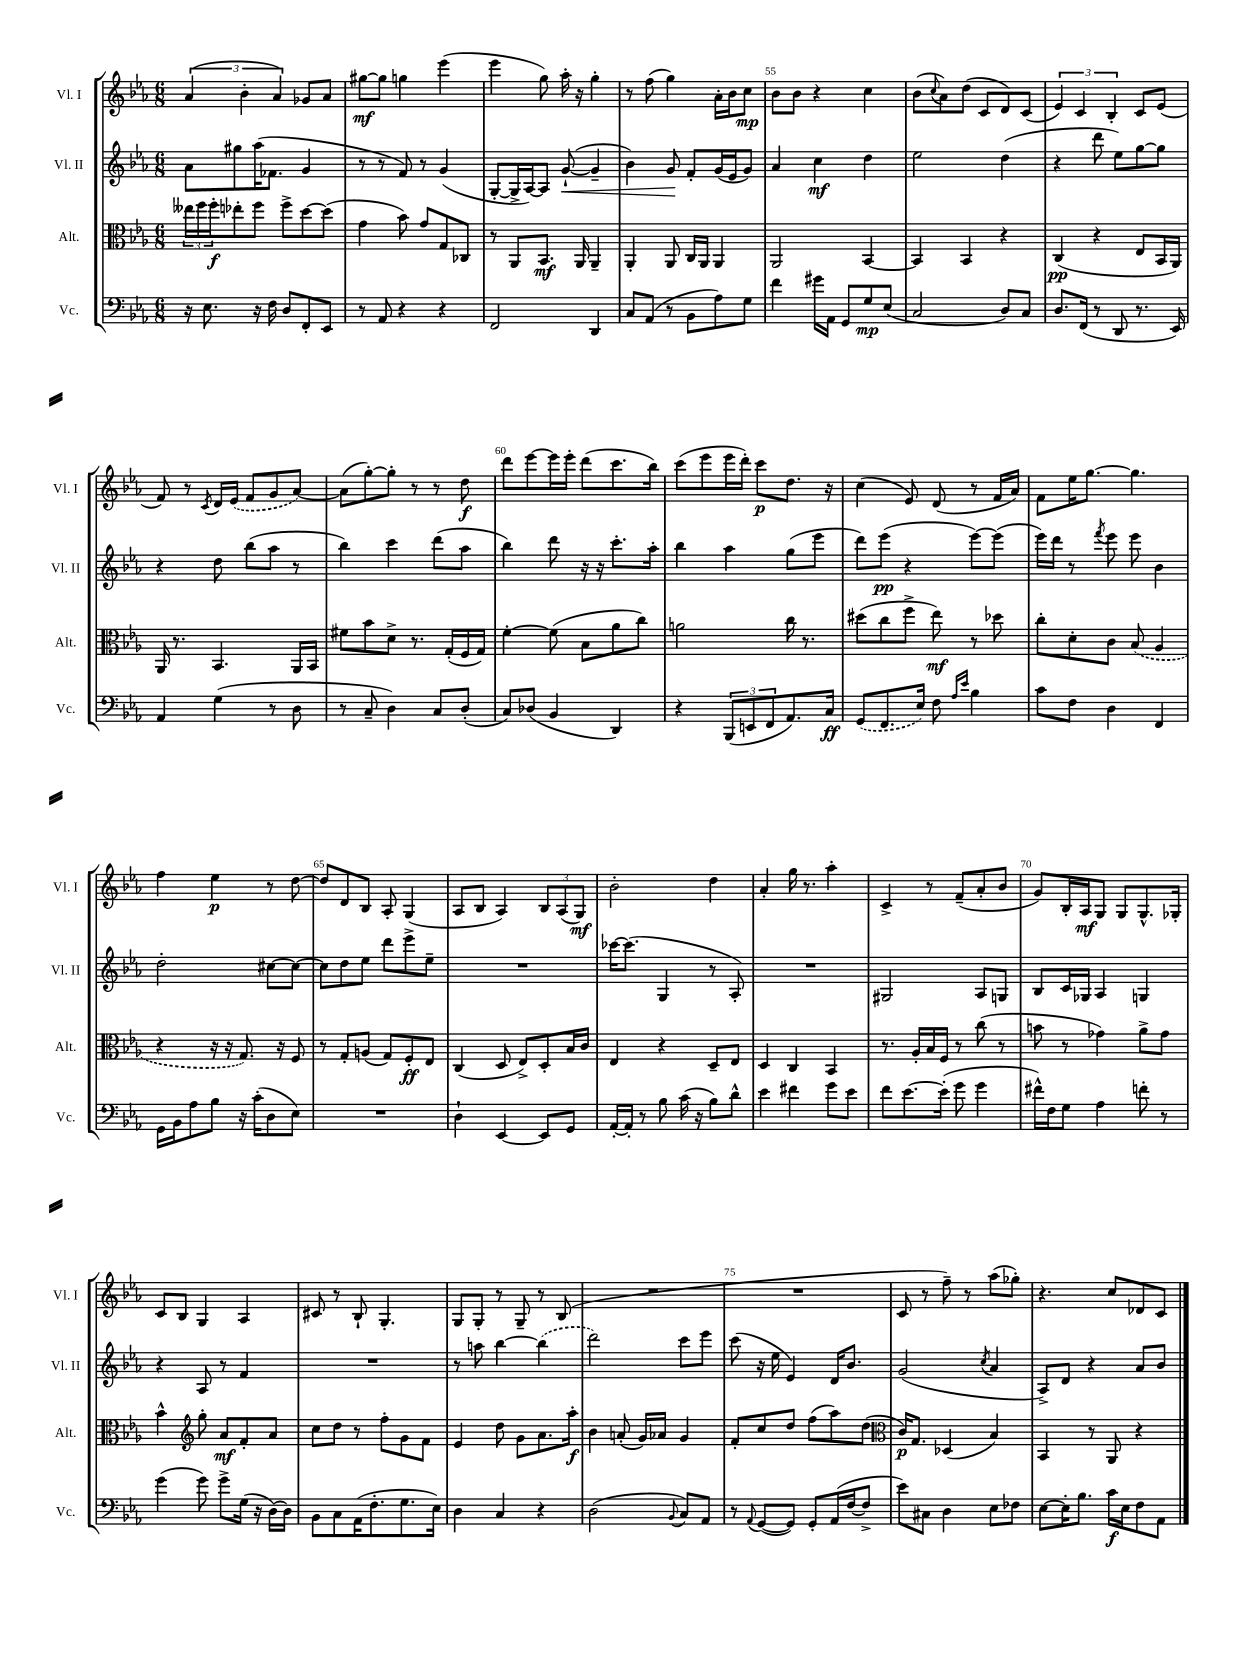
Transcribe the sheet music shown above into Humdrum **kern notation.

**kern	**kern	**kern	**kern
*staff4	*staff3	*staff2	*staff1
*clefF4	*clefC3	*clefG2	*clefG2
*k[b-e-a-]	*k[b-e-a-]	*k[b-e-a-]	*k[b-e-a-]
*M6/8	*M6/8	*M6/8	*M6/8
16r	24ee--\LL	8a-\L	(6a-/
.	24ff\	.	.
8.E-\	.	.	.
.	24ff'\J	.	.
.	8ee-'\	8gg#\	.
.	.	.	6b-'\
16r	8ff\J	(16aa-\K	.
16F\	.	8.f-\J	.
.	.	.	6a-/)
8D/L	8ff^\L	.	.
8FF'/	[8dd\	4g/	8g-/L
8EE-/J	(8dd\]J	.	8a-/J
=	=	=	=
8r	4g\	8r	[8gg#\L
8AA-/	.	8r	8gg#\]J
4r	8b-\)	8f/)	4gg\
.	8g/L	8r	.
4r	8G/	(4g/	(4eee-\
.	8C-/J	.	.
=	=	=	=
2FF/	8r	[8G'/L	4eee-\
.	8AA-/L	16G^/]L	.
.	.	[16A-/J)	.
.	8.BB-/J	8A-/]J	8gg\)
.	.	([8g`/	16aa-'\
.	16AA-/	.	16r
4DD/	4AA-~/	4g~/]	4gg'\
=	=	=	=
8C/L	4AA-'/	4b-\)	8r
(8AA-/J	.	.	(8ff\
8r	8AA-/	8g/	4gg\)
8BB-\L	16C/LL	8f'/L	.
.	16AA-/JJ	.	.
8A-\)	4AA-/	(16g/L	16a-'\LL
.	.	16e-/J	16b-\J
8G\J	.	8g/J)	8cc\J
=	=	=	=
4f\	2AA-/	4a-/	8b-\L
.	.	.	8b-\J
16g#\LL	.	4cc\	4r
16AA-\JJ	.	.	.
8GG/L	.	.	.
8G/	[4BB-/	4dd\	4cc\
(8E-/J	.	.	.
=	=	=	=
2C/	4BB-/]	2ee-\	(8b-\L
.	.	.	8qqcc/
.	.	.	8a-\)
.	4BB-/	.	(8dd\J
.	.	.	8c/L
8D/L)	4r	(4dd\	8d/)
8C/J	.	.	(8c/J
=	=	=	=
8.D/L	(4C/	4r	6e-/)
.	.	.	6c/
(16FF/Jk	.	.	.
8r	4r	8ddd\	.
.	.	.	6B-'/
8DD/	.	8ee-\L)	.
8.r	8E-/L	[8gg\	8c/L
.	16BB-/L	8gg\]J	(8e-/J
16EE-/)	16AA-/JJ)	.	.
=	=	=	=
4AA-/	16AA-/	4r	8f/)
.	8.r	.	.
.	.	.	8r
.	.	.	8qc/
(4G\	4.BB-/	8dd\	16d/LL
.	.	.	(16e-/JJ
.	.	(8bb-\L	8f/L
8r	.	8aa-\J	8g/
8D\	16AA-/LL	8r	[8a-/J)
.	16BB-/JJ	.	.
=	=	=	=
8r	8f#\L	4bb-\)	(8a-\]L
8C~/	8b-\	.	[8gg'\)
4D\)	8d^\J	4ccc\	8gg'\]J
.	8.r	.	8r
8C/L	.	(8ddd\L	8r
.	(16G'/LL	.	.
(8D'/J	16F/	8aa-\J	8dd\
.	16G/JJ)	.	.
=	=	=	=
8C/L)	[4f'\	4bb-\)	8ddd\L
(8D-/J	.	.	[8eee-\
4BB-/	(8f\]	8ddd\	16eee-\]L
.	.	.	16eee-'\JJ
.	8B-\L	16r	(8ddd\L
.	.	16r	.
4DD/)	8a-\	8.ccc'\L	8.ccc\
.	8cc\J)	.	.
.	.	16aa-'\Jk	16bb-\Jk)
=	=	=	=
4r	2a\	4bb-\	(8ccc\L
.	.	.	8eee-\
(12BBB-/L	.	4aa-\	16eee-\L
.	.	.	16ddd'\JJ)
12EE/	.	.	.
.	.	.	8ccc\L
12FF/	.	.	.
8.AA-/)	16cc\	(8gg\L	8.dd\J
.	8.r	.	.
.	.	8eee-\J	.
16C/Jk	.	.	16r
=	=	=	=
(8GG/L	(8dd#\L	8ddd\L)	(4cc\
8.FF/	8cc\	(8eee-\J	.
.	8ff^\J	4r	8e-/)
16E-/Jk)	.	.	.
8F\	8ee-\)	.	(8d/
16qqA-/LL	.	.	.
16qqe-/JJ	.	.	.
4B-\	8r	[8eee-\L)	8r
.	8dd-\	(8eee-\]J	16f/LL
.	.	.	16a-/JJ)
=	=	=	=
8c\L	8cc'\L	16eee-\LL)	8f\L
.	.	16ddd\JJ	.
8F\J	8d'\	8r	16ee-\K
.	.	.	[8.gg\J
.	.	8qfff/	.
4D\	8c\J	8eee-\	.
.	(8B-/	8eee-\	4.gg\]
4FF/	4A-/	4b-\	.
=	=	=	=
16GG\LL	4r	2dd'\	4ff\
16BB-\J	.	.	.
8A-\	.	.	.
8B-\J	16r	.	4ee-\
.	16r	.	.
16r	8.G/)	.	.
(16c'\LK	.	.	.
8D\	.	[8cc#\L	8r
.	16r	.	.
8E-\J)	8F/	8cc#\_J	[8dd\
=	=	=	=
2.r	8r	8cc#\]L	8dd/]L
.	8G'/L	8dd\	8d/
.	(8A/J	8ee-\J	8B-/J
.	8G/L)	8ddd\L	8A-'/
.	8F'/	8eee-^\	(4G/
.	8E-/J	8ee-~\J	.
=	=	=	=
4D`\	(4C/	2.r	8A-/L
.	.	.	8B-/J
[4EE-/	8D/	.	4A-/)
.	8E-^/L)	.	.
8EE-/]L	8D'/	.	12B-/L
.	.	.	(12A-/
8GG/J	16B-/L	.	.
.	.	.	12G/J)
.	16c/JJ	.	.
=	=	=	=
[16AA-'/LL	4E-/	[16ccc-\LK	2b-'\
16AA-'/]JJ	.	(8.ccc-\]J	.
8r	.	.	.
8B-\	4r	4G/	.
(16c\	.	.	.
16r	.	.	.
8B-\L)	8D~/L	8r	4dd\
8d^^\J	8E-/J	8A-'/)	.
=	=	=	=
4e-\	4D/	2.r	4a-'/
4f#\	4C/	.	16gg\
.	.	.	8.r
8g\L	4BB-/	.	4aa-'\
8e-\J	.	.	.
=	=	=	=
8f\L	8.r	2G#/	4c^/
[8.e-\	.	.	.
.	16A-'/LL	.	.
.	16B-/	.	8r
(16e-'\]Jk	16F/JJ	.	.
8g\	8r	.	(8f~/L
4g\	(8cc\	8A-/L	8a-'/
.	8r	8G/J	8b-/J
=	=	=	=
16f#^^\LL)	8b\	8B-/L	8g/L)
16F\J	.	.	.
8G\J	8r	16c/L	16B-'/L
.	.	16G-/JJ	16A-/J
4A-\	4g-\)	4A-/	8G/J
.	.	.	8G/L
8f'\	8a-^\L	4G/	8.G^^/
8r	8g-\J	.	.
.	.	.	16G-'/Jk
=	=	=	=
(4g\	4b-^^\	4r	8c/L
.	.	.	8B-/J
*	*clefG2	*	*
8g\)	8gg'\	8A-/	4G/
8g^\L	8a-/L	8r	.
(16G\Jk	8f'/	4f/	4A-/
16r	.	.	.
[16D\LL)	8a-/J	.	.
16D\]JJ	.	.	.
=	=	=	=
8BB-\L	8cc\L	2.r	8c#/
8C\	8dd\J	.	8r
(16AA-\K	8r	.	8B-`/
8.F'\	.	.	.
.	8ff'\L	.	4.G'/
8.G\	8g\	.	.
.	8f\J	.	.
16E-\Jk)	.	.	.
=	=	=	=
4D\	4e-/	8r	8G/L
.	.	8aa\	8G'/J
4C/	8dd\	[4bb-\	8r
.	8g\L	.	8G~/
4r	8.a-\	(4bb-\]	8r
.	.	.	(8B-/
.	16aa-'\Jk	.	.
=	=	=	=
(2D\	4b-\	2ddd\)	2.r
.	(8a'/	.	.
.	16g/LL)	.	.
.	16a-/JJ	.	.
8qqBB-/	.	.	.
8C/L)	4g/	8ccc\L	.
8AA-/J	.	8eee-\J	.
=	=	=	=
8r	8f'/L	(8ccc\	2.r
8qqAA-/	.	.	.
([8GG/L	8cc/	16r	.
.	.	16ee-\	.
8GG/]J)	8dd/J	4e-/)	.
8GG'/L	(8ff\L	.	.
(16AA-/L	8aa-\)	16d/LK	.
[16F/J	.	8.b-/J	.
8F^/]J	(8dd\J	.	.
=	=	=	=
*	*clefC3	*	*
8e-\L)	16c/LK)	(2g/	8c/
.	8.G/J	.	.
8C#\J	.	.	8r
4D\	(4D-/	.	8ff~\)
.	.	.	8r
.	.	8qcc/	.
8E-\L	4B-/)	4a-/	(8aa-\L
8F-\J	.	.	8gg-'\J)
=	=	=	=
[8E-\L	4BB-/	8A-^/L)	4.r
16E-'\]K	.	8d/J	.
8.B-\J	.	.	.
.	8r	4r	.
16c\LL	8AA-/	.	8cc/L
16E-\J	.	.	.
8F\	4r	8a-/L	8d-/
8AA-\J	.	8b-/J	8c/J
==	==	==	==
*-	*-	*-	*-
